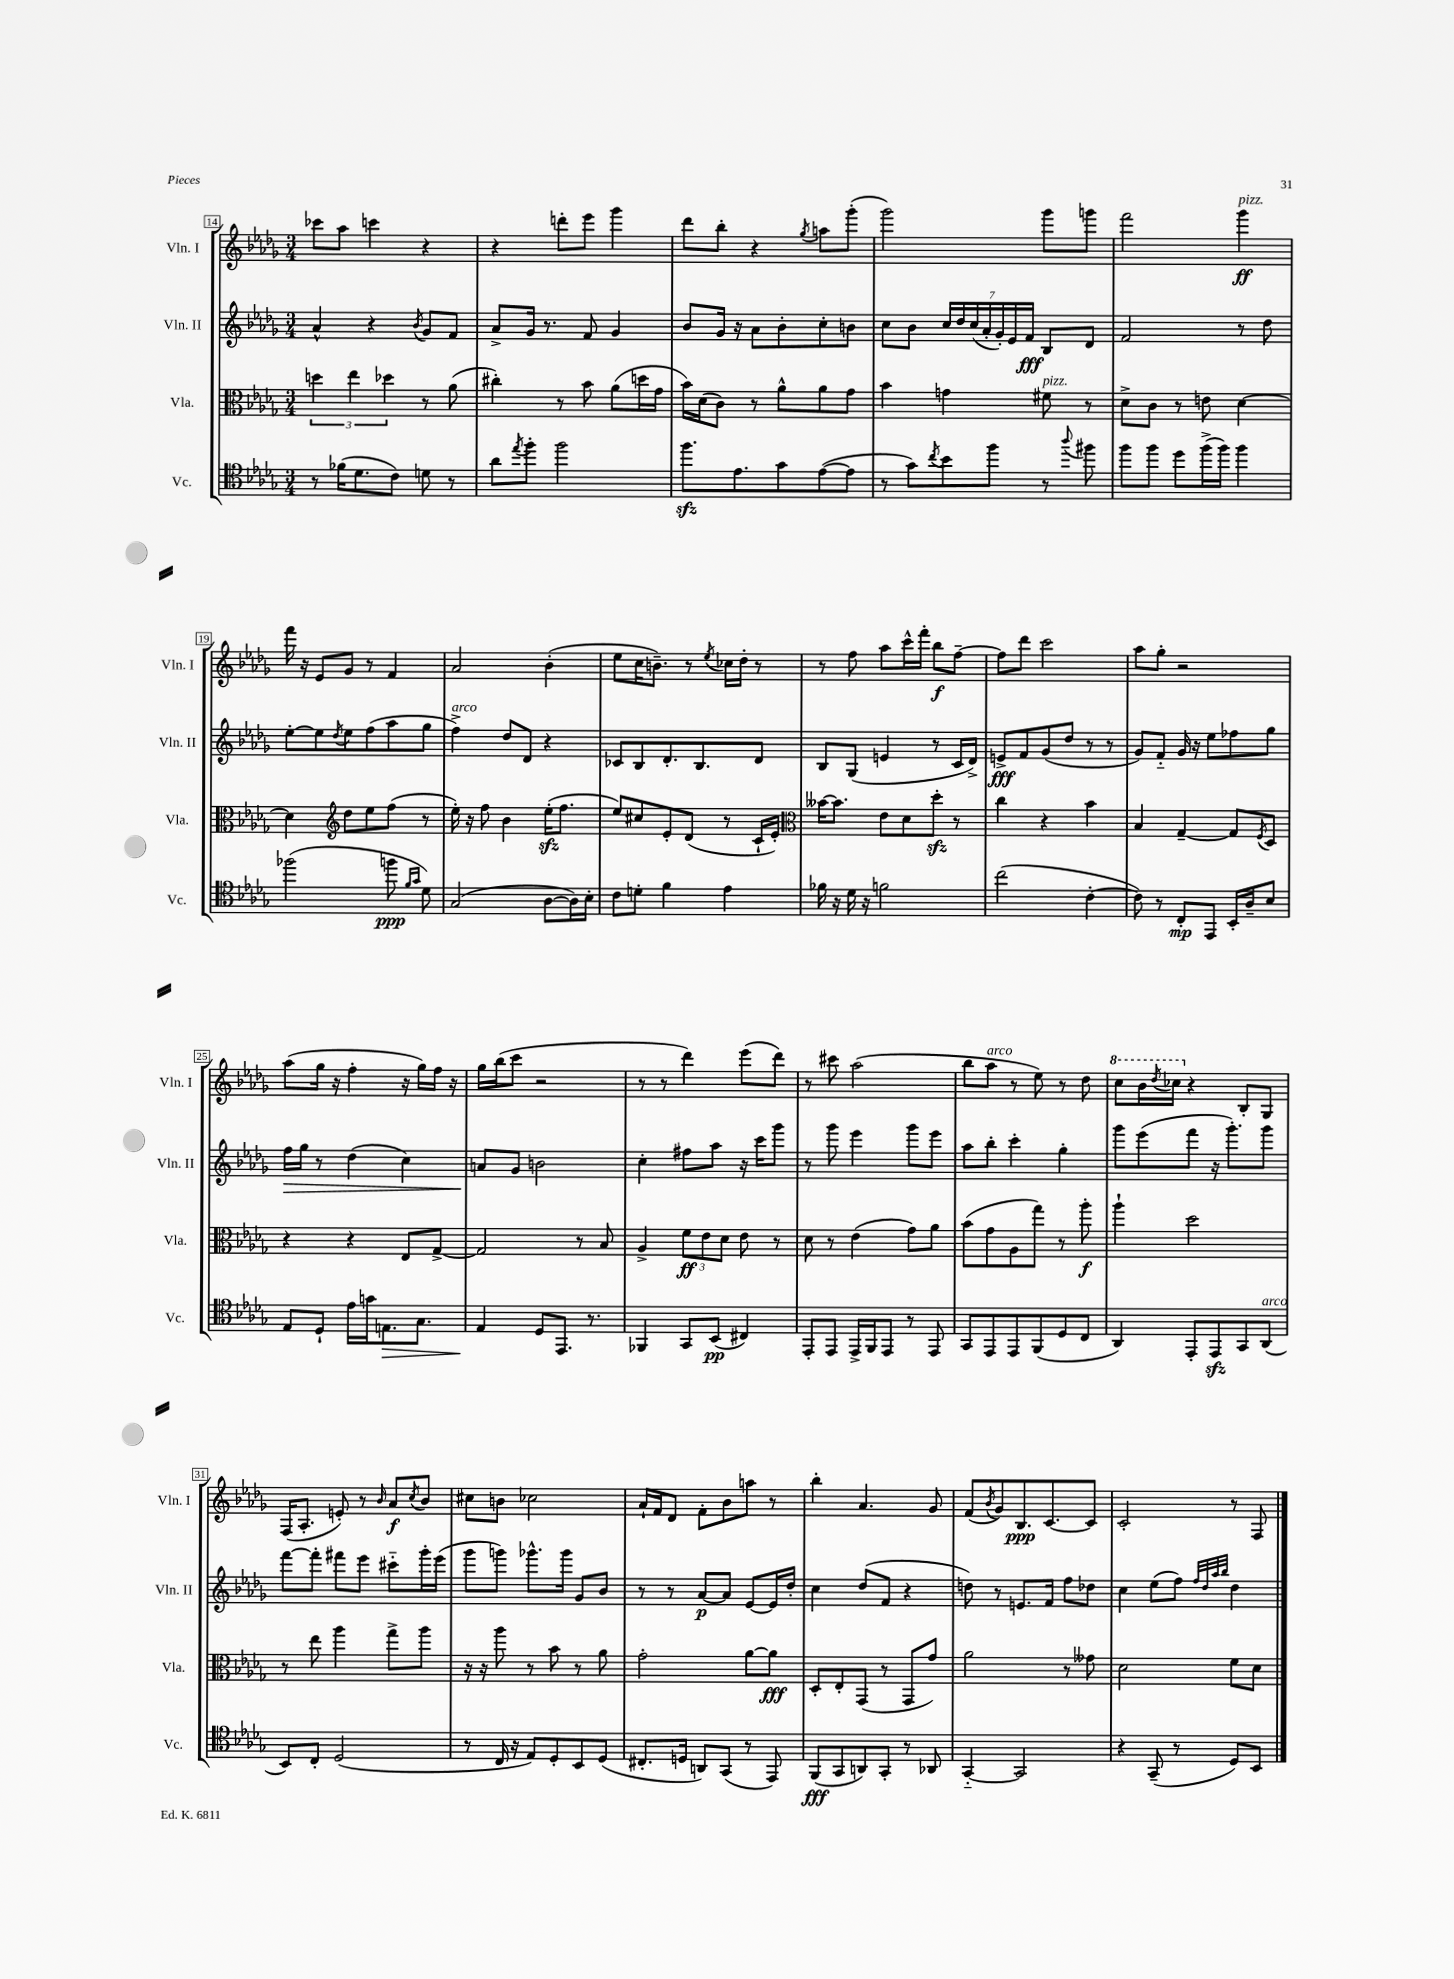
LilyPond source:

<<
\new StaffGroup <<
\new Staff = "s0" \with { instrumentName = "Vln. I" shortInstrumentName = "Vln. I" } {
    \clef treble \key des \major \numericTimeSignature \time 3/4
    ces'''8 aes''8 c'''4 r4 |
    r4 d'''8-. ees'''8 ges'''4 |
    des'''8 bes''8-. r4 \acciaccatura { ges''8 } a''8 ges'''8-.( |
    ges'''2) ges'''8 g'''8 |
    f'''2 ges'''4\ff^\markup { \italic "pizz." } |
    f'''16 r16 ees'8 ges'8 r8 f'4 |
    aes'2 bes'4-.( |
    ees''8 c''16 b'8.--) r8 \acciaccatura { ees''8 } ces''16 des''16-. r8 |
    r8 f''8 aes''8 c'''16-^ f'''16-. bes''8\f f''8~-- |
    f''8 des'''8 c'''2 |
    aes''8 ges''8-. r2 |
    aes''8( ges''16 r16 f''4-. r16 ges''16) f''16 r16 |
    ges''16 bes''16( c'''8 r2 |
    r8 r8 des'''4) ees'''8( des'''8) |
    r8 cis'''8 aes''2( |
    bes''8 aes''8^\markup { \italic "arco" } r8 ees''8) r8 des''8 |
    \ottava #1 c'''8 bes''16 \acciaccatura { des'''8 } ces'''16 \ottava #0 r4 bes8-. ges8 |
    f16( aes8.-. e'8-.) r8 \grace { bes'16 } aes'8\f \acciaccatura { c''8 } bes'8 |
    cis''8 b'8 ces''2 |
    aes'16-! f'16 des'8 f'8-. bes'8 a''8 r8 |
    bes''4-. aes'4. ges'8 |
    f'8( \acciaccatura { bes'8 } ges'8) bes8.\ppp c'8.~ c'8 |
    c'2-. r8 f8 \bar "|." |
}
\new Staff = "s1" \with { instrumentName = "Vln. II" shortInstrumentName = "Vln. II" } {
    \clef treble \key des \major \numericTimeSignature \time 3/4
    aes'4-^ r4 \acciaccatura { bes'8 } ges'8 f'8 |
    aes'8-> ges'16 r8. f'8 ges'4 |
    bes'8 ges'16 r16 aes'8 bes'8-. c''8-. b'8 |
    c''8 bes'8 \tuplet 7/4 { c''16 des''16 c''16( aes'16-. ges'16-.) ees'16 f'16\fff } bes8 des'8 |
    f'2 r8 des''8 |
    ees''8~-. ees''8 \acciaccatura { des''8 } ees''8 f''8( aes''8 ges''8 |
    f''4->^\markup { \italic "arco" }) des''8 des'8 r4 |
    ces'8 bes8 des'8.-. bes8. des'8 |
    bes8 ges8( e'4 r8 c'16 des'16->) |
    e'8->\fff f'8 ges'8( des''8 r8 r8 |
    ges'8) f'8-_ ges'16 r16 ees''8 fes''8 ges''8 |
    f''16\> ges''16 r8 des''4( c''4) |
    a'8\! ges'8 b'2 |
    c''4-. fis''8 aes''8 r16 c'''16 ges'''8 |
    r8 ges'''8 ees'''4 ges'''8 ees'''8 |
    aes''8 bes''8-. c'''4-. ges''4-. |
    ges'''8 ees'''8( f'''8 r16 ges'''8.-.) ges'''8 |
    f'''8~ f'''8-. fis'''8 ees'''8 cis'''8-_ ges'''16-. ees'''16( |
    ges'''8 g'''8) ges'''8.-^ ges'''16 ges'8 bes'8 |
    r8 r8 aes'8~\p aes'8 ees'8~ ees'16 des''16-. |
    c''4 des''8( f'8 r4 |
    d''8) r8 e'8. f'16 f''8 des''8 |
    c''4 ees''8( f''8) \grace { f''32 des''32 aes''32 bes''32 } des''4 \bar "|." |
}
\new Staff = "s2" \with { instrumentName = "Vla." shortInstrumentName = "Vla." } {
    \clef alto \key des \major \numericTimeSignature \time 3/4
    \tuplet 3/2 { d''4 ees''4 des''4 } r8 aes'8( |
    cis''4-.) r8 bes'8 aes'8( d''16 ges'16 |
    bes'16) des'16( c'8) r8 aes'8-^ aes'8 ges'8 |
    bes'4 g'4 fis'8^\markup { \italic "pizz." } r8 |
    des'8-> c'8 r8 e'8 des'4~ |
    des'4 \clef treble des''8 ees''8 f''8( r8 |
    ees''16-.) r16 f''8 bes'4 ees''16-.\sfz( f''8. |
    ees''8) cis''8 ees'8-. des'8( r8 c'16-! ees'16-.) |
    \clef alto beses'16~ beses'8. ees'8 des'8 des''8-.\sfz r8 |
    c''4 r4 bes'4 |
    bes4 ges4~-- ges8 \acciaccatura { f8 } des8 |
    r4 r4 ees8 ges8~-> |
    ges2 r8 bes8 |
    aes4-> \tuplet 3/2 { f'8\ff ees'8 des'8 } ees'8 r8 |
    des'8 r8 ees'4( ges'8) aes'8 |
    bes'8( ges'8 aes8 ges''8) r8 aes''8-.\f |
    aes''4-! des''2 |
    r8 ees''8 aes''4 ges''8-> aes''8 |
    r16 r16 aes''8 r8 bes'8 r8 aes'8 |
    ges'2-. aes'8~ aes'8\fff |
    des8-. ees8-. ges,8( r8 ges,8 ges'8) |
    aes'2 r8 geses'8 |
    des'2 f'8 des'8 \bar "|." |
}
\new Staff = "s3" \with { instrumentName = "Vc." shortInstrumentName = "Vc." } {
    \clef tenor \key des \major \numericTimeSignature \time 3/4
    r8 fes'16( des'8. c'8) d'8 r8 |
    aes'8 \acciaccatura { ees''8 } f''8-. f''2 |
    f''8.\sfz ees'8. ges'8 ees'8~( ees'8 |
    r8 ges'8) \acciaccatura { c''8 } bes'8 f''8 r8 \appoggiatura { aes''8 } fis''8 |
    f''8 f''8 des''8 f''16->( f''16) f''4 |
    fes''2( f''8\ppp \grace { f'16 ges'16 } des'8) |
    ges2( aes8~ aes16) bes16-. |
    c'8 d'8-. f'4 ees'4 |
    fes'16 r16 des'16 r16 f'2 |
    c''2( c'4~-. |
    c'8) r8 c8-.\mp ees,8 bes,16-. aes16-- bes8 |
    ees8 des8-! ees'16 g'16 e8.\> ges8. |
    ees4\! des8 ees,8. r8. |
    fes,4 ges,8 bes,8\pp( cis4) |
    ees,8-. ees,8 ees,16-> f,16 ees,8 r8 ees,8 |
    ges,8 ees,8 ees,8 f,8( des8 c8 |
    aes,4) ees,8-. ees,8\sfz ges,8 aes,8^\markup { \italic "arco" }( |
    bes,8) c8-. des2( |
    r8 c16 r16 ees8) des8-. bes,8 des8( |
    cis8.-. d16 a,8) ges,8( r8 ees,8) |
    f,8\fff( ges,8 a,8) ges,8-. r8 aes,8 |
    ges,4~-_ ges,2 |
    r4 ges,8--( r8 des8) bes,8 \bar "|." |
}
>>
>>
\layout { \context { \Score currentBarNumber = #14 \override BarNumber.stencil = #(make-stencil-boxer 0.1 0.3 ly:text-interface::print) } }
